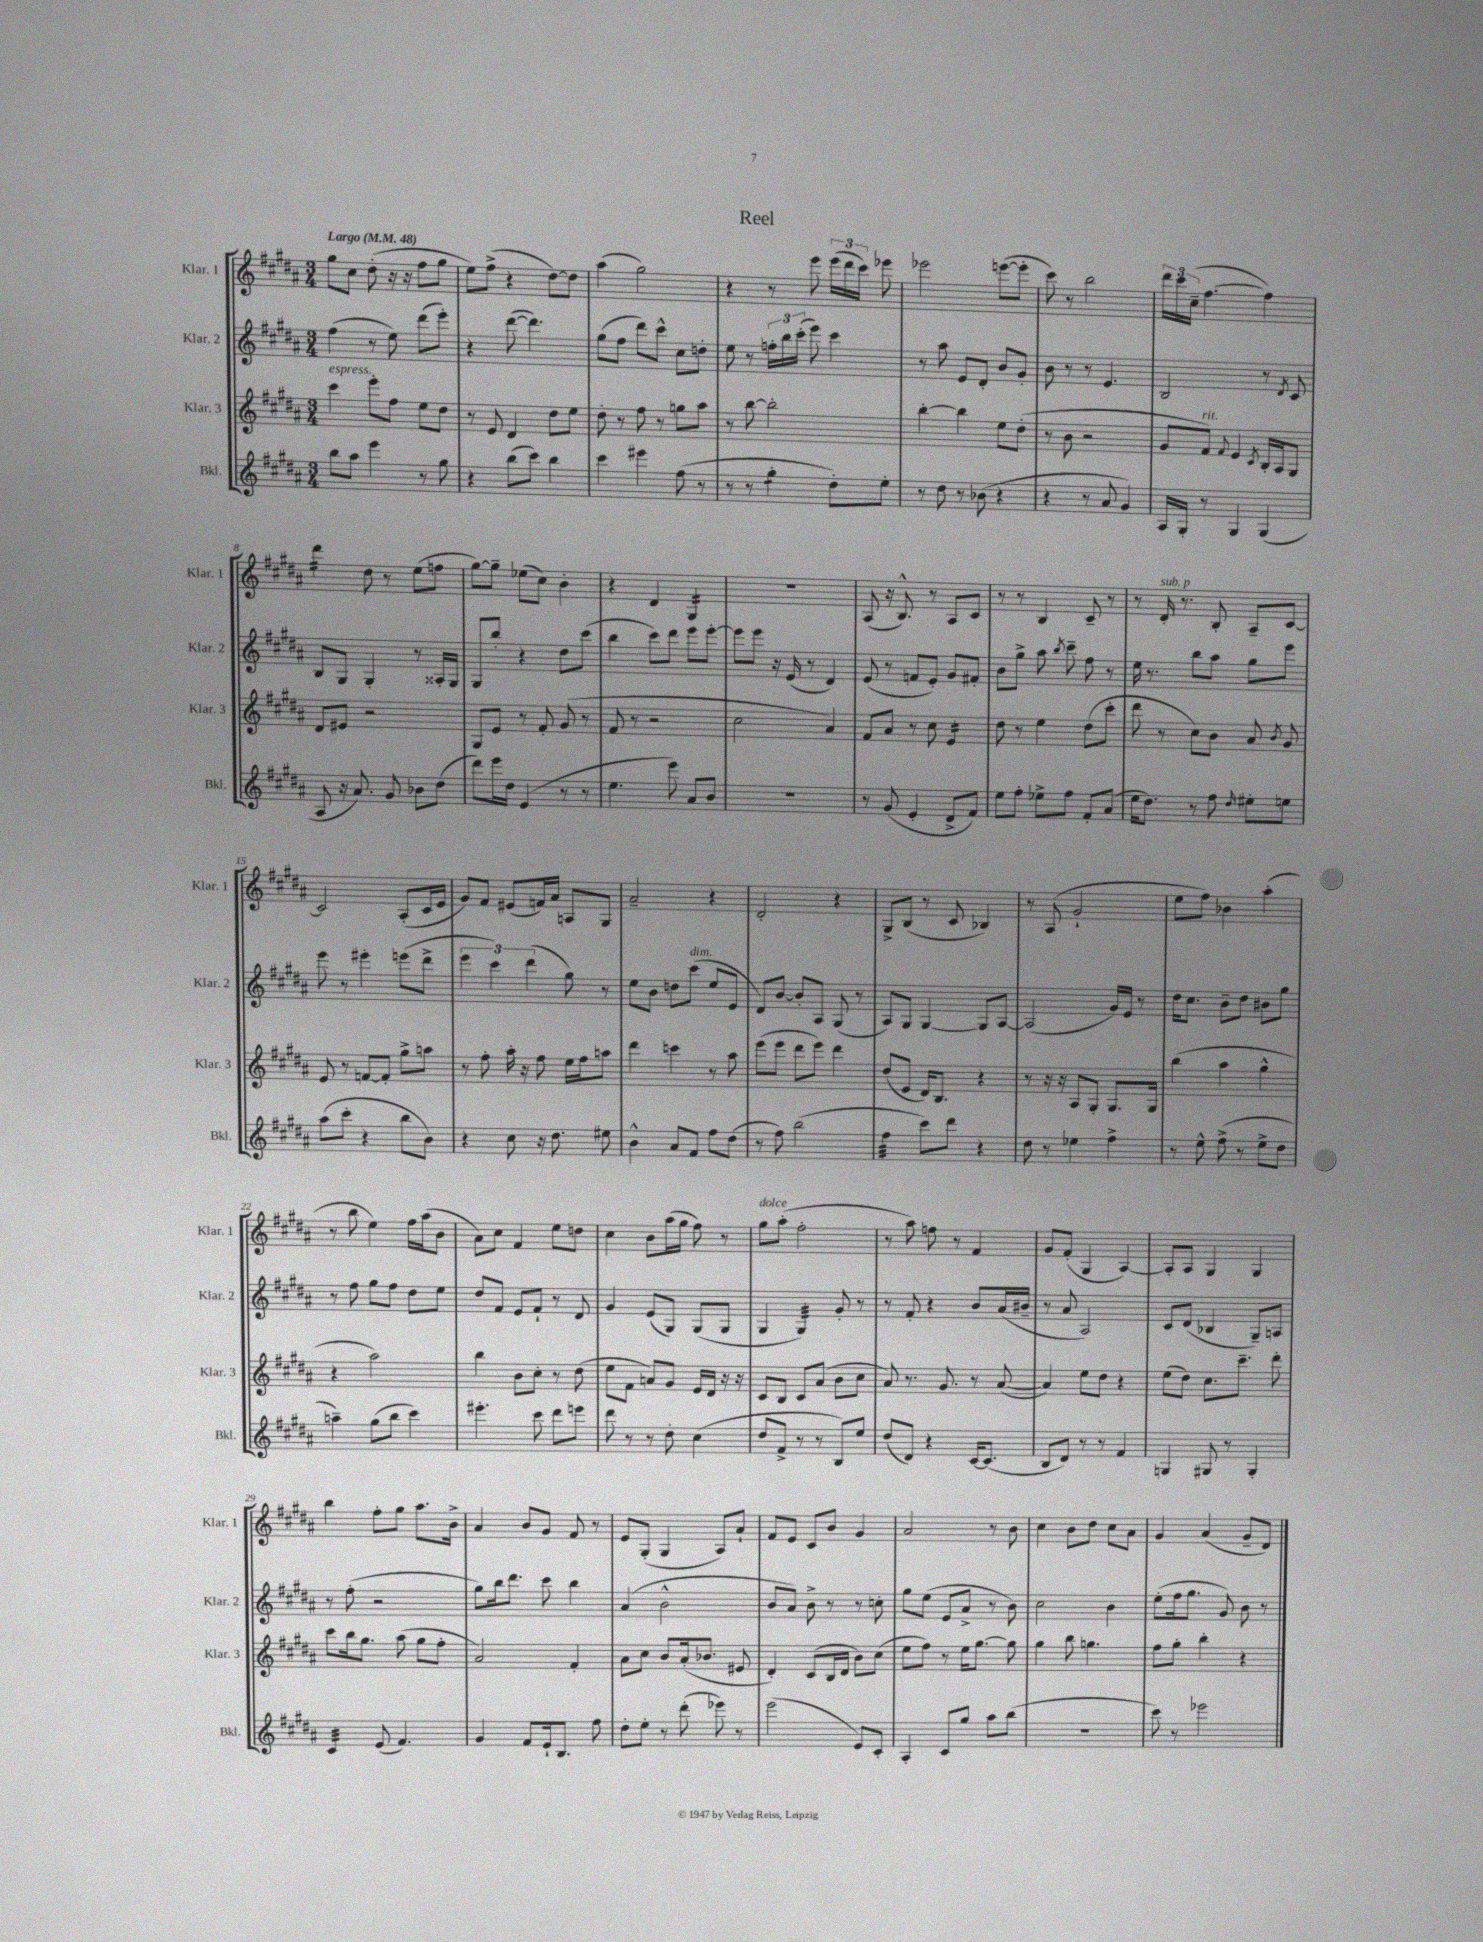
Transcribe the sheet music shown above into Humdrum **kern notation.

**kern	**kern	**kern	**kern
*staff4	*staff3	*staff2	*staff1
*clefG2	*clefG2	*clefG2	*clefG2
*k[f#c#g#d#a#]	*k[f#c#g#d#a#]	*k[f#c#g#d#a#]	*k[f#c#g#d#a#]
*M3/4	*M3/4	*M3/4	*M3/4
*MM48	*MM48	*MM48	*MM48
8bb	4ccc#	(4ff#	8gg#
8aa#	.	.	8cc#
4eee	8eee'	8r	(8dd#'
.	8ff#	8ee)	16r
.	.	.	16r
8r	8ee	(8ddd#	8ff#
8gg#	8dd#	8eee')	8gg#
=	=	=	=
4r	8r	4r	8ee)
.	8e	.	(8ff#^
(8bb	4d#	([8ddd#	4r
8ccc#)	.	4.ddd#])	.
4bb	8dd#	.	[8dd#)
.	8ee	.	8dd#]
=	=	=	=
4ccc#	8dd#'	(8gg#	(4aa#
.	8r	8ff#	.
4eee#	8ff#	8ddd#)	2gg#)
.	8r	8ccc#^^	.
(8ff#	8gg	8cc#	.
8r	8aa#	8dd'	.
=	=	=	=
8r	8r	8ee	4r
8r	[8bb	8r	.
4gg#'	2bb']	24ff'	8r
.	.	24bb	.
.	.	(24ccc#'	.
.	.	8eee)	8eee
8dd#')	.	4ccc#	(24eee
.	.	.	24ddd#
.	.	.	24ccc#)
8ee'	.	.	8eee-
=	=	=	=
8r	[4bb'	8r	2eee-
8dd#	.	8aa#	.
8r	4bb]	8e	.
(8b-	.	8d#'	.
4r	8ee	8b	([8eee
.	(8dd#'	8g#'	8eee']
=	=	=	=
4r	8r	8b	8ccc#)
.	8b	8r	8r
8r	2r	8r	2bb
8a#	.	4.e	.
4g#)	.	.	.
=	=	=	=
16A#	8g#	2B	24ddd#
.	.	.	24ccc#
16G#'	.	.	.
.	.	.	(24cc#~
8r	8f#)	.	[4.ff#
.	8qqf#	.	.
4G#	4e	.	.
.	8qc#	.	.
(4G#	16B'	8r	4ff#])
.	16A#	.	.
.	.	8qd#	.
.	8G#	8c#	.
=	=	=	=
8A#	8d#	8B	4ddd#
16r	8e#	8G#	.
8.a#)	.	.	.
.	2r	4G#'	8dd#
8g#	.	.	8r
8b-	.	8r	(8ee
(8dd#	.	16A##'	8ff
.	.	16G#	.
=	=	=	=
8ddd#)	8G#	8G#	[8gg#)
16eee	8e	8bb'	8gg#~]
16dd#	.	.	.
(4e	8r	4r	(8ee-
.	8f#'	.	8cc#)
8r	(8g#	8dd#	4b'
8r	8r	(8ccc#	.
=	=	=	=
4.ee	8f#	4bb	4r
.	8r	.	.
.	2r	8ccc#)	4d#
8eee)	.	8ddd#	.
8a#	.	8eee	4G#
8b	.	[8eee'	.
=	=	=	=
2.r	2cc#	8eee]	2.r
.	.	8eee	.
.	.	16r	.
.	.	(16e	.
.	.	8r	.
.	4a#)	4d#)	.
=	=	=	=
8r	8f#	(8e	(8A#
(8g#	8a#	8r	16r
.	.	.	8.B^^)
4e'	8r	8f	.
.	8cc#	8e')	8r
8d#^	4e	8g#	8A#
8f#)	.	8f#'	8c#
=	=	=	=
8ee	8dd#	8b	8r
8ff#'	8r	8gg#^	8r
8ee-^	4ee	8aa#	4B
.	.	8qbb	.
8ff#	.	8ccc#~	.
8f#'	(8dd#	8ff#	8c#~
(8a#	8ccc#'	8r	8r
=	=	=	=
16ee	8ddd#	16ee	8r
8.dd#)	.	8.r	.
.	8r	.	16d#'
.	.	.	8.r
8r	8cc#)	8bb	.
8ff#	8b	8aa#	8B'
16qqdd#	.	.	.
8ee#'	8a#	8gg#	8A#~
.	8qb	.	.
8ee	8g#	8eee	[8c#
=	=	=	=
(8aa#	8e	8eee	2c#]
8ccc#'	8r	8r	.
4r	[8f	4eee#'	.
.	8f']	.	.
8bb	8gg#^	(8eee	(8A#'
8b)	8aa	8ddd#^	16c#
.	.	.	16e
=	=	=	=
4r	8r	6eee	8g#)
.	8ff#'	.	8f#
.	.	6ccc#)	.
8cc#	16aa#'	.	(8e#
.	16r	.	.
.	.	(6ddd#	.
16r	8ff#	.	16f)
8.dd#	.	.	16a#
.	16ee	8gg#)	8A
.	16ff#	.	.
8ee#	8aa	8r	8G#
=	=	=	=
4b^^	4ddd#	8ee	2a#~
.	.	8b	.
8a#	4ccc	8dd	.
8f#	.	(8ccc#	.
8ff#	8r	8ee	4r
(8dd#	8aa#	8e	.
=	=	=	=
8r	(8eee	8d#)	2d#'
8ff#)	8eee	[8b	.
(2bb	8ddd#	8b']	.
.	8eee)	8A#	.
.	4ddd#	(8G#	4r
.	.	8r	.
=	=	=	=
4ff#	(8dd#	8A#)	8G#^
.	8e	8G#	(8B
8ccc#)	16d#)	[4G#	8r
.	8.B	.	.
8ddd#	.	.	8c#
4r	4r	8G#]	4B-)
.	.	[8A#	.
=	=	=	=
8dd#	8r	(2A#]	8r
8r	16r	.	(8A#
.	16r	.	.
4ee-	8A#	.	2g#`
.	8G#'	.	.
4ff#^	8.G#	16g#)	.
.	.	16e	.
.	.	8r	.
.	16G#	.	.
=	=	=	=
8r	(4bb	16dd#	8ee
.	.	8.cc#	.
8ee^^	.	.	8ff#)
(8ff#^	4aa#	8b~	4b-
8r	.	8dd#	.
8ee^	4gg#^^	8b#	(4aa#'
8dd#	.	8gg#	.
=	=	=	=
4aa~)	4r	8r	8r
.	.	8ff#	8bb
(8gg#	2aa#)	8gg#	4ee)
8bb	.	8ff#	.
4ccc#)	.	8dd#	16ff#
.	.	.	(16aa#
.	.	8ee	8b
=	=	=	=
4.eee#'	4bb	8dd#	8a#)
.	.	8f#	8cc#
.	8b	8e	4f#
8ccc#	8cc#'	8f#`	.
8ddd#	8r	8r	8ee
8eee	(8dd#	8d#	8dd
=	=	=	=
8ddd#	8ee	4g#	4cc#
8r	8f#	.	.
8r	8a)	(8e	8b
8dd#'	8g#	8G#)	(16aa#
.	.	.	16gg#
(4cc#	16e	(8G#	8ff#)
.	16d#	.	.
.	16r	8G#	8r
.	16r	.	.
=	=	=	=
8dd#	8c#	4G#	8gg#
8f#^	8B	.	(8aa#'
8r	8c#	4G#)	2ff#'
8r	(8a#	.	.
8B)	8b	8g#'	.
8ee	8cc#	8r	.
=	=	=	=
(8dd#	8a#)	8r	8r
8d#)	8.r	8f#'	8aa#)
4r	.	4r	8ff
.	8.g#	.	.
.	.	.	8r
[16c#	8r	8b	4f#
(8.c#]	.	.	.
.	([8a#	(16a#	.
.	.	16b#~	.
=	=	=	=
8B	4a#])	8r	8g#
8d#)	.	8a#	(8f#'
8r	8ee	2A#)	4G#
8r	8dd#	.	.
4f#	4r	.	[4A#)
=	=	=	=
4G	(8ee	8c#	8A#']
.	8dd#)	(8d#	8A#
8G#	8.cc#	4B-	4G#
8r	.	.	.
.	8.ccc#~	.	.
4G#'	.	8G#~)	4G#
.	8ddd#'	8A	.
=	=	=	=
4c#	8ccc#	8r	4bb
.	16bb	(8ff#'	.
.	8.gg#	.	.
(8e	.	2r	8ff#'
4.f#)	(8aa#	.	8gg#
.	8gg#	.	8.aa#
.	8ff#'	.	.
.	.	.	16b^
=	=	=	=
4g#	2a#)	8gg#)	4a#
.	.	16bb	.
.	.	8.ddd#	.
8f#	.	.	8b
16e`	.	8ccc#	8g#
8.B	.	.	.
.	4f#'	4bb	8f#
8ff#	.	.	8r
=	=	=	=
8dd#'	8a#	(4a#	8e
8ee'	8cc#	.	(8G#'
8r	8b	2b^^	4G#
(8ddd#'	(16a#'	.	.
.	8.b-	.	.
8eee-)	.	.	8A#)
8r	8e#	.	8a#`
=	=	=	=
(2eee	4d#')	8b	8f#
.	.	8a#)	8e
.	(8c#	8b^	8c#
.	16B	8r	8b
.	16d#	.	.
8e)	8b)	8r	4g#
8c#'	(8cc#	8cc'	.
=	=	=	=
4A#'	8ee	8gg#	2a#
.	8ff#)	(8ee	.
8c#	8r	8e	.
8gg#	16ee	8a#^	.
.	[8.gg#	.	.
8aa#	.	8r	8r
(8bb	8gg#]	8b)	8b
=	=	=	=
2.r	4gg#	2cc#	4cc#
.	8bb	.	8b
.	4.gg	.	8dd#
.	.	4b	8cc#
.	.	.	8a#
=	=	=	=
8ccc#)	8ff#	(8ee'	4g#
8r	8gg#'	16ff#	.
.	.	8.gg#	.
2eee-	4bb'	.	(4a#
.	.	8g#)	.
.	4r	8b	8g#~
.	.	8r	8d#)
==	==	==	==
*-	*-	*-	*-
